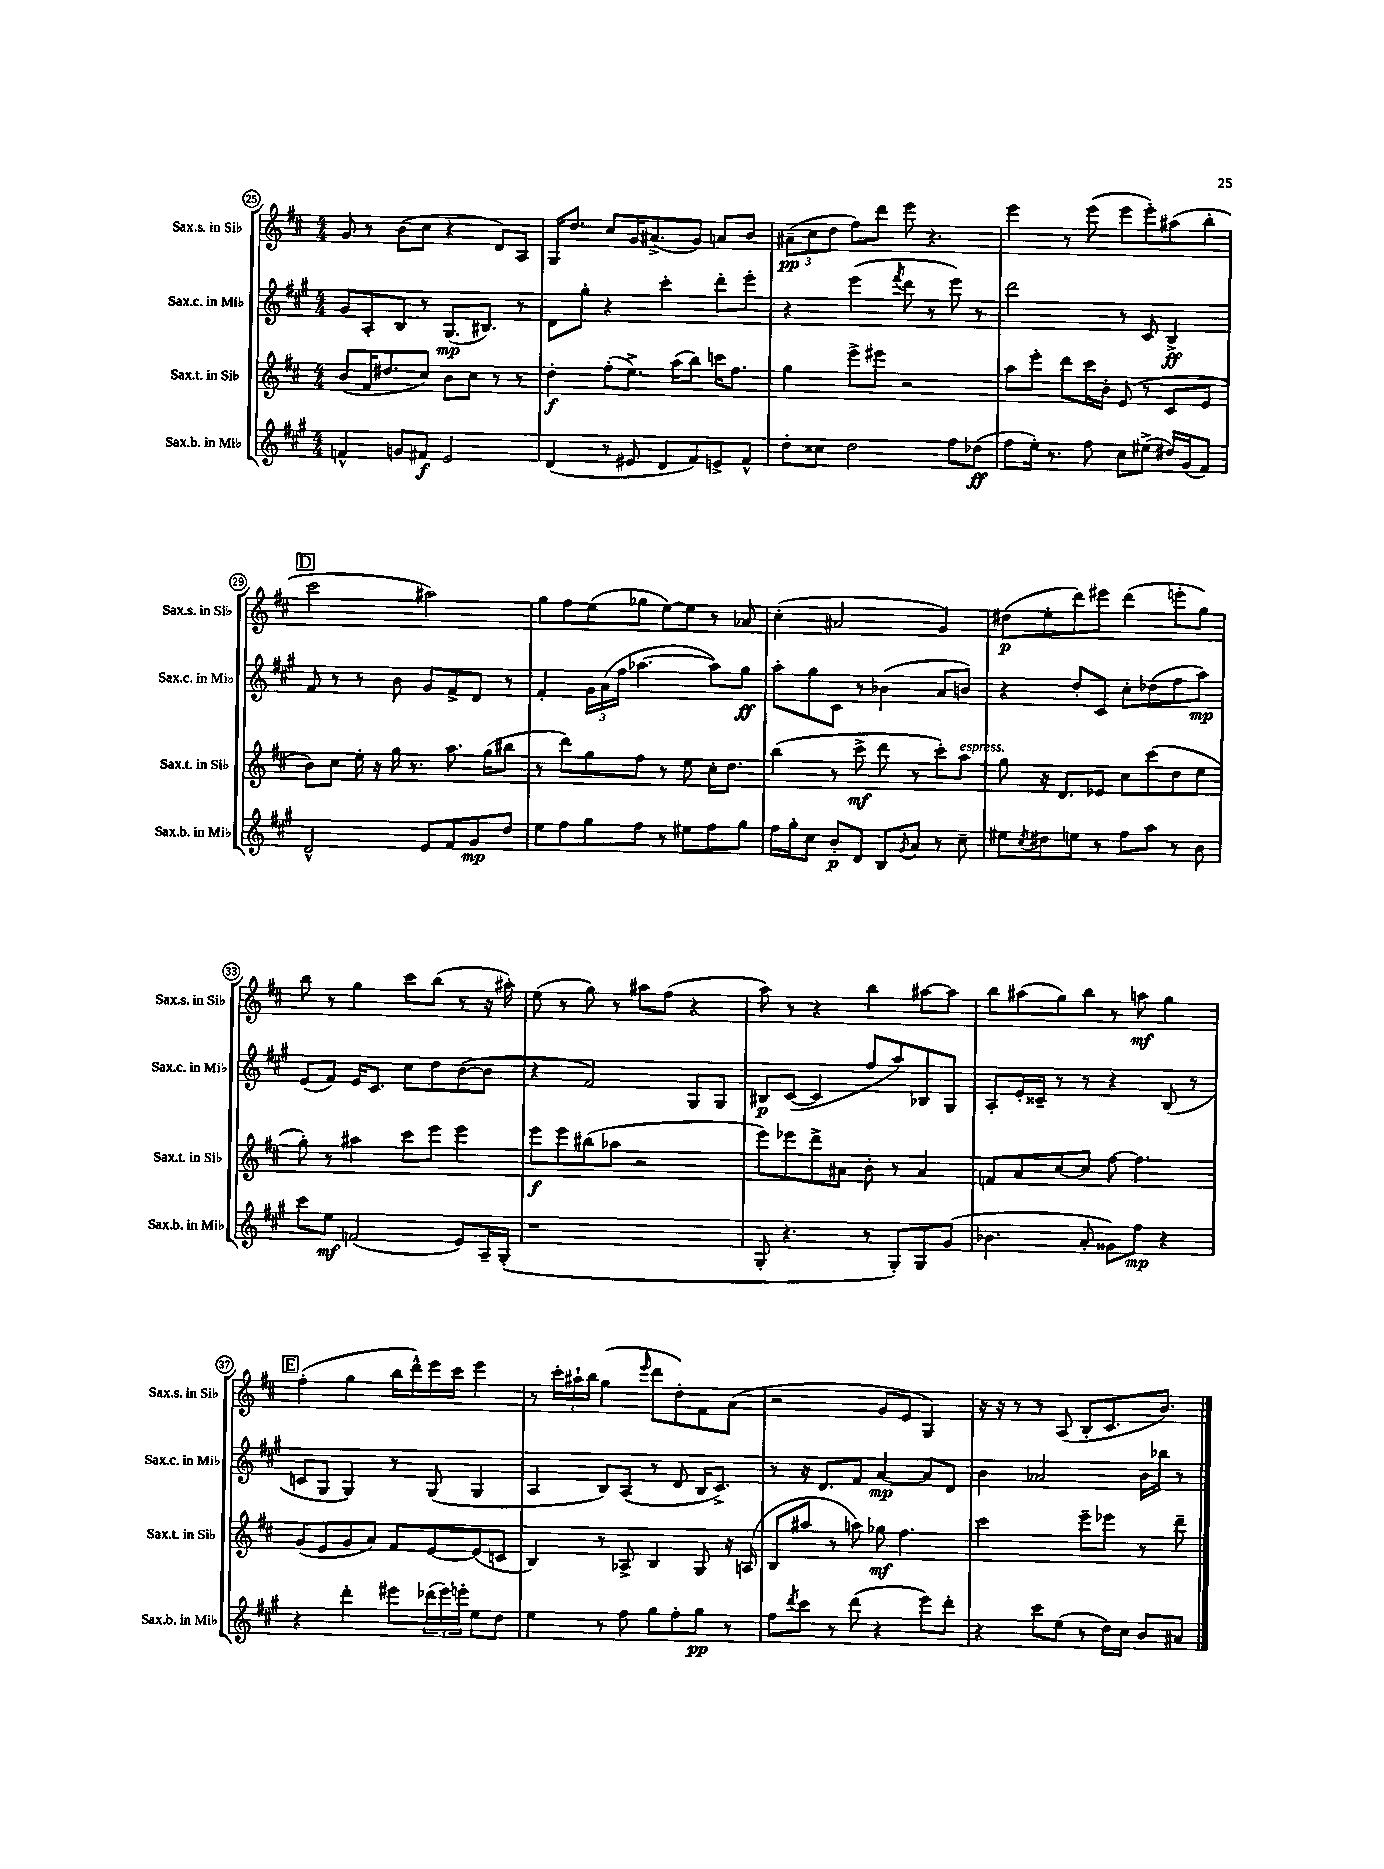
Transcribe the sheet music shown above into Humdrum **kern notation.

**kern	**kern	**kern	**kern
*staff4	*staff3	*staff2	*staff1
*clefG2	*clefG2	*clefG2	*clefG2
*k[f#c#g#]	*k[f#c#]	*k[f#c#g#]	*k[f#c#]
*M4/4	*M4/4	*M4/4	*M4/4
4f^^	(8b	8g#	8g
.	16f#	8A'	8r
.	8.dd#	.	.
8g	.	8B	(8b
8f#	8cc#)	8r	8cc#
2e	8b	(8.G#	4r
.	8cc#	.	.
.	.	8.B#)	.
.	8r	.	8d)
.	8r	8r	8A
=	=	=	=
(4d	4dd'	8d	16G
.	.	.	8.dd
.	.	8gg#'	.
8r	(8ff#'	4r	8cc#
8e#	8.ee^)	.	16g
.	.	.	(8.a#^
8d	.	4ccc#'	.
.	(16aa	.	.
8f#)	8bb)	.	8g)
8e^	16ccc	8ddd'	8a
.	8.ff#	.	.
8f#^^	.	8eee'	8b
=	=	=	=
8dd'	4gg	4r	(12a#~
.	.	.	12cc#
8cc##	.	.	.
.	.	.	12dd
2dd	8eee^	(4eee	8ff#)
.	8eee#	.	8ddd
.	.	8qfff#	.
.	2r	8ddd	8eee
.	.	8r	4.r
8ff#	.	8eee)	.
(8dd-	.	8r	.
=	=	=	=
8ff#	8aa	2ddd	4eee
16ee')	8eee'	.	.
8.r	.	.	.
.	8ddd	.	8r
8ff#	16ccc#	.	(8eee
.	16b'	.	.
8cc#	(8e	8r	8eee
(8ee#^	8r	8c#	8eee')
16dd#)	8c#	4B^	(8aa#
(16g#	.	.	.
8f#)	8e	.	8bb'
=	=	=	=
2d^^	8b)	8f#	2ccc#
.	8cc#	8r	.
.	16ee'	8r	.
.	16r	.	.
.	16gg	8b	.
.	8.r	.	.
8e	.	8g#	2aa#)
8f#	8.aa	8f#^	.
8g#	.	8d	.
.	(16gg	.	.
8dd	8bb#	8r	.
=	=	=	=
8ee	8r	4f#'	8gg
8ff#	8ddd)	.	8ff#
8gg#	8gg	24g#	(8ee
.	.	(24a	.
.	.	24ff#	.
8ff#	8ff#	[4.aa-	8gg-
8r	8r	.	[8ee)
8ee#	8ee	.	8ee]
8ff#	16cc#'	8aa-])	8r
.	8.dd	.	.
8gg#	.	8gg#	8a-
=	=	=	=
16ff#	(4bb	8aa'	(4cc#'
16gg#'	.	.	.
8cc#	.	8gg#	.
8b'	8r	8c#	2a#
8d	8ccc#^	8r	.
8B	8ddd	(4b-	.
8qg#	.	.	.
8a	8r	.	.
8r	8ccc#')	8a	4g)
8cc#~	8aa	8b)	.
=	=	=	=
8ee#	8gg	4r	(8dd#
8qcc#	.	.	.
8dd#	16r	.	8ee'
.	8.d	.	.
8ee	.	8dd'	8ddd)
8r	8e-	8c#	8eee#
8ff#	8cc#	8cc#'	(4ddd
8aa	(8ccc#	(8dd-	.
8r	8dd	8ff#	8eee'
8b	8ee	8aa)	8gg)
=	=	=	=
8ccc#	8gg')	(8e	8bb
8ee	8r	8f#)	8r
(2f	4aa#	16e	4gg
.	.	8.c#	.
.	8ccc#	8cc#	8ccc#
.	8eee	8dd	(8bb
8e)	4eee	([8b	8r
16A~	.	8b]	16r
(16G#'	.	.	16aa#')
=	=	=	=
1r	8eee	4r	(8ee
.	8eee	.	8r
.	(8bb#	2f#)	8gg)
.	8aa-	.	8r
.	2r	.	8aa#
.	.	.	(8ff#
.	.	8G#	4r
.	.	8G#	.
=	=	=	=
8G#'	8eee)	8B#	8aa)
4.r	8eee-	([8c#	8r
.	8ddd^	4c#]	4r
.	8a#	.	.
8r	8b'	8ff#	4bb
8G#')	8r	8aa)	.
8G#	4a#	8B-	[8aa#
(8g#	.	8G#	8aa#]
=	=	=	=
4.b-	8f	8A'	8bb
.	8a	16e'	(8aa#
.	.	16c##~	.
.	[8cc#	8r	8gg)
8a'	8cc#]	8r	8bb
8g##)	[8ff#	4r	8r
8ff#	4.ff#]	.	8aa
4r	.	(8B	4gg
.	.	8r	.
=	=	=	=
4r	(8g	8c	(4ff#'
.	8e	8G#	.
4ddd'	8g	4G#)	4gg
.	8a)	.	.
8eee#	8f#	8r	16bb
.	.	.	16ddd^^)
(24ddd-	[8e	(8G#	16eee
24eee#)	.	.	.
.	.	.	16ccc#
24eee'	.	.	.
8ee	(8e]	4G#	4eee
8dd	8c	.	.
=	=	=	=
4ee	4B)	4A	8r
.	.	.	24ccc#'
.	.	.	24aa#`
.	.	.	24bb
8r	8r	8B)	(4gg
8ff#	8A-^	(8A	.
.	.	.	16qqeee
8gg#	4B	8r	8ddd
8ff#'	.	8d	8dd')
8gg#	8G	16B	8f#
.	.	8.c#^)	.
8r	16r	.	(8a
.	(16A	.	.
=	=	=	=
8ff#	8B	8r	2r
8qddd	.	.	.
8ccc#	8aa#	16r	.
.	.	8.d	.
8r	8r	.	.
(8ddd	8aa)	8f#	.
4r	8gg-	[4a	8g
.	4.ff#	.	8e
8eee)	.	8a]	4G)
8ddd'	.	8d	.
=	=	=	=
4r	2ccc#	4b	16r
.	.	.	16r
.	.	.	8r
8ccc#	.	2a-	8r
(8ee	.	.	(8A
8r	8eee~	.	8B'
16dd)	8eee-	.	8.c#
16cc#	.	.	.
8b	8r	16b	.
.	.	16bb-	8.b)
8a#	8ddd~	8r	.
==	==	==	==
*-	*-	*-	*-
